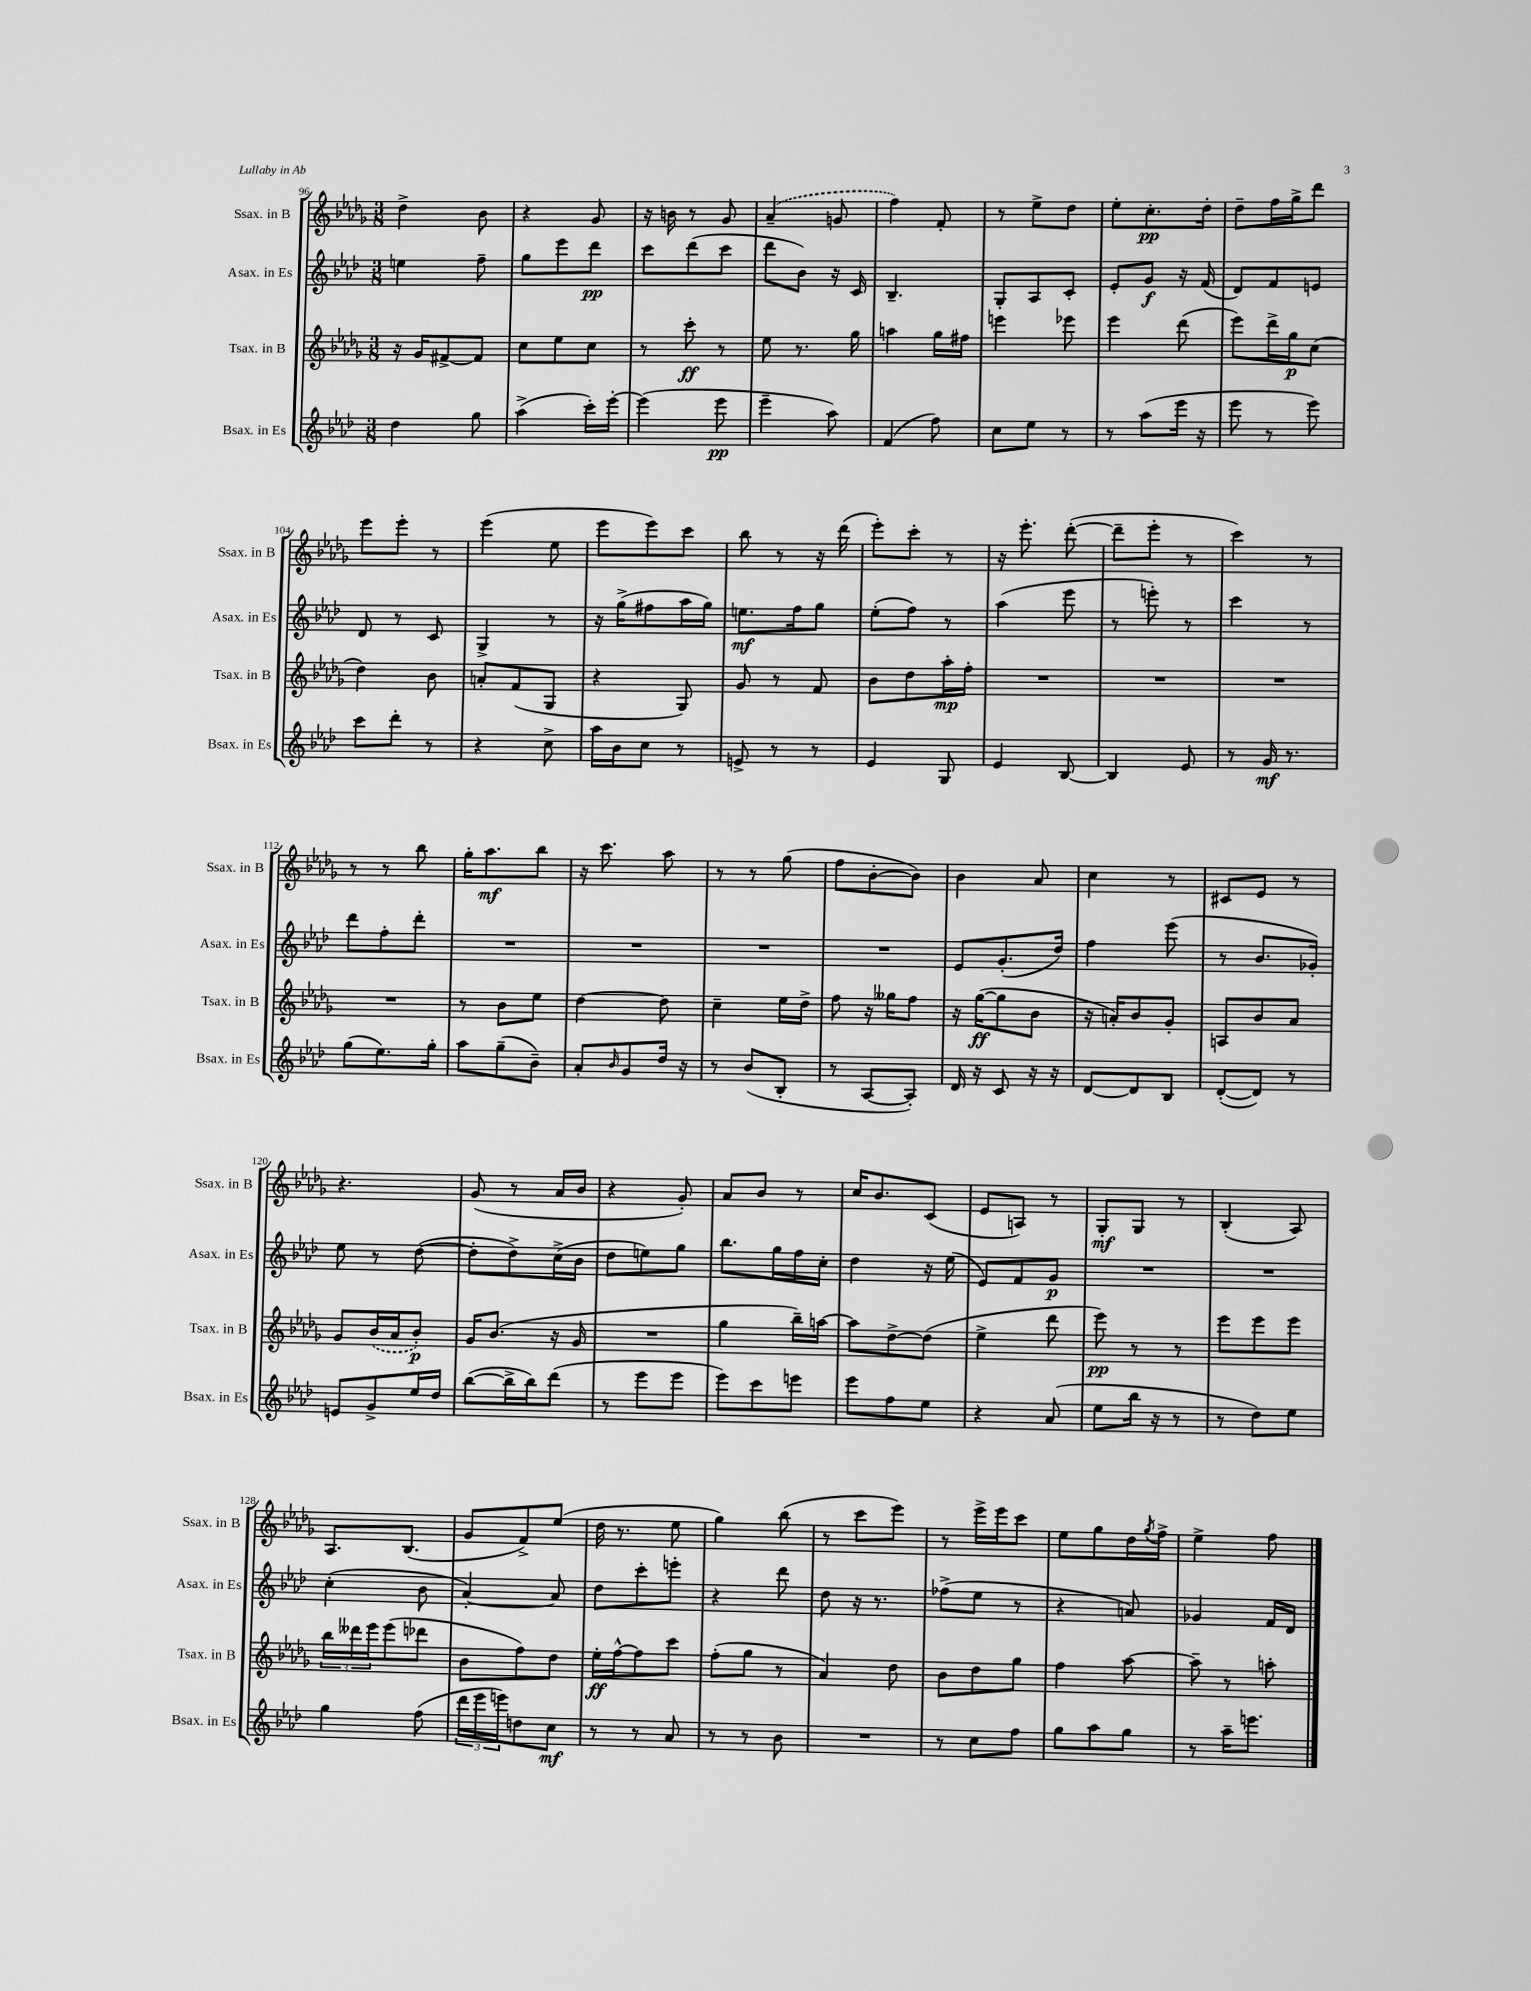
<<
\new StaffGroup <<
\new Staff = "s0" \with { instrumentName = "Ssax. in B" shortInstrumentName = "Ssax. in B" } {
    \clef treble \key des \major \numericTimeSignature \time 3/8
    des''4-> bes'8 |
    r4 ges'8 |
    r16 b'16 r8 ges'8 |
    \once \slurDashed aes'4--( g'8 |
    f''4) f'8-. |
    r8 ees''8-> des''8 |
    ees''8-. c''8.-.\pp des''16-. |
    des''8-- f''16 ges''16-> des'''8 |
    ees'''8 ees'''8-. r8 |
    ees'''4( ees''8 |
    ees'''8 ees'''8) c'''8 |
    bes''8 r8 r16 des'''16( |
    ees'''8-.) c'''8-. r8 |
    r16 ees'''8.-. des'''8~-.( |
    des'''8-- ees'''8-. r8 |
    c'''4) r8 |
    r8 r8 bes''8 |
    ges''16-. aes''8.\mf bes''8 |
    r16 c'''8. aes''8 |
    r8 r8 ges''8( |
    f''8 bes'8~-. bes'8) |
    bes'4 aes'8 |
    c''4 r8 |
    cis'8 ees'8 r8 |
    r4. |
    ges'8( r8 aes'16 bes'16 |
    r4 ges'8-.) |
    aes'8 bes'8 r8 |
    c''16 bes'8. c'8( |
    ees'8 a8) r8 |
    ges8-.\mf ges8 r8 |
    bes4-.( aes8) |
    aes8. bes8.( |
    ges'8 f'8->) ees''8( |
    des''16 r8. ees''8 |
    ges''4) bes''8( |
    r8 c'''8 ees'''8) |
    r8 ees'''16-> ees'''16 c'''8 |
    ees''8 ges''8 des''16 \acciaccatura { ges''8 } f''16-> |
    ees''4-> f''8 \bar "|." |
}
\new Staff = "s1" \with { instrumentName = "Asax. in Es" shortInstrumentName = "Asax. in Es" } {
    \clef treble \key aes \major \numericTimeSignature \time 3/8
    e''4 f''8-- |
    g''8 ees'''8 des'''8\pp |
    c'''8 des'''8( c'''8 |
    des'''8 bes'8) r16 c'16 |
    bes4.-- |
    g8-. aes8 c'8-. |
    ees'8-. g'8\f r16 f'16( |
    des'8) f'8 e'8 |
    des'8 r8 c'8 |
    g4-> r8 |
    r16 g''16->( fis''8 aes''16 g''16) |
    e''8.\mf f''16 g''8 |
    ees''8-.( f''8) r8 |
    aes''4( ees'''8 |
    r8 e'''8-.) r8 |
    c'''4 r8 |
    des'''8 f''8-. des'''8-. |
    R4. |
    R4. |
    R4. |
    R4. |
    ees'8 g'8.-.( des''16) |
    f''4 ees'''8( |
    r8 bes'8. ges'16-.) |
    ees''8 r8 des''8~( |
    des''8-. des''8->) c''16->( bes'16 |
    des''8 e''8) g''8 |
    bes''8. g''16 f''16 c''16-. |
    des''4 r16 ees''16( |
    ees'8) f'8 g'8\p |
    R4. |
    R4. |
    c''4-.( bes'8 |
    aes'4~-.) aes'8 |
    des''8 c'''8-. e'''8-. |
    r4 des'''8 |
    des''8 r16 r8. |
    fes''8->( ees''8 r8 |
    r4 a'8) |
    ges'4 f'16 des'16 \bar "|." |
}
\new Staff = "s2" \with { instrumentName = "Tsax. in B" shortInstrumentName = "Tsax. in B" } {
    \clef treble \key des \major \numericTimeSignature \time 3/8
    r16 ges'16 fis'8~-> fis'8 |
    c''8 ees''8 c''8 |
    r8 c'''8-.\ff r8 |
    ees''8 r8. ges''16 |
    a''4 ges''16 fis''16 |
    e'''4 ees'''8 |
    ees'''4 des'''8( |
    ees'''8) des'''16-> ges''16\p c''8( |
    des''4) bes'8 |
    a'8-. f'8( ges8 |
    r4 ges8) |
    ges'8 r8 f'8 |
    bes'8 des''8 aes''16-.\mp f''16-. |
    R4. |
    R4. |
    R4. |
    R4. |
    r8 bes'8 ees''8 |
    des''4~ des''8 |
    c''4-- ees''16 des''16-> |
    f''8 r16 geses''16 f''8 |
    r16 ges''16~\ff( ges''8 bes'8 |
    r16 a'16-.) bes'8 ges'8-. |
    a8 bes'8 aes'8 |
    ges'8 \once \slurDashed bes'16( aes'16 bes'8-.\p) |
    ges'16 bes'8.( r16 ges'16 |
    R4. |
    ges''4 bes''16--) a''16~ |
    a''8 des''8~-> des''8( |
    ees''4-> des'''8 |
    ees'''8\pp) r8 r8 |
    ees'''8 ees'''8 ees'''8 |
    \tuplet 3/2 { bes''16 deses'''16 ees'''16 } ees'''8( des'''8 |
    bes'8 f''8) des''8 |
    ees''16-.\ff f''16~-^ f''8 c'''8 |
    f''8-.( ges''8 r8 |
    aes'4) des''8 |
    bes'8 des''8 ges''8 |
    f''4 aes''8~ |
    aes''8-- r8 a''8-. \bar "|." |
}
\new Staff = "s3" \with { instrumentName = "Bsax. in Es" shortInstrumentName = "Bsax. in Es" } {
    \clef treble \key aes \major \numericTimeSignature \time 3/8
    des''4 g''8 |
    aes''4->( c'''16-.) ees'''16~-. |
    ees'''4( ees'''8\pp |
    ees'''4-- aes''8) |
    f'4( f''8) |
    c''8 ees''8 r8 |
    r8 aes''8( ees'''16 r16 |
    ees'''8 r8 ees'''8) |
    c'''8 des'''8-. r8 |
    r4 c''8-> |
    aes''16 bes'16 c''8 r8 |
    e'8-> r8 r8 |
    ees'4 g8 |
    ees'4 bes8~ |
    bes4 ees'8 |
    r8 g'16\mf r8. |
    g''8( ees''8.) g''16-. |
    aes''8 g''8--( bes'8--) |
    aes'8-. \grace { bes'16 } g'8 des''16 r16 |
    r8 bes'8( bes8-. |
    r8 aes8~ aes8-.) |
    des'16 r16 c'8 r16 r16 |
    des'8~ des'8 bes8 |
    des'8~-.( des'8) r8 |
    e'8 g'8-> ees''16 des''16 |
    bes''8~( bes''16-> bes''16) des'''8( |
    r8 ees'''8 ees'''8 |
    ees'''8) c'''8 e'''8 |
    ees'''8 f''8 ees''8 |
    r4 aes'8( |
    ees''8 bes''16 r16 r8 |
    r8 des''8) ees''8 |
    g''4 f''8( |
    \tuplet 3/2 { des'''16 ees'''16 e'''16) } d''8 c''8\mf |
    r8 r8 aes'8 |
    r8 r8 bes'8 |
    R4. |
    r8 c''8 f''8 |
    g''8 aes''8 g''8 |
    r8 aes''16-- e'''8. \bar "|." |
}
>>
>>
\layout { \context { \Score currentBarNumber = #96 } }
